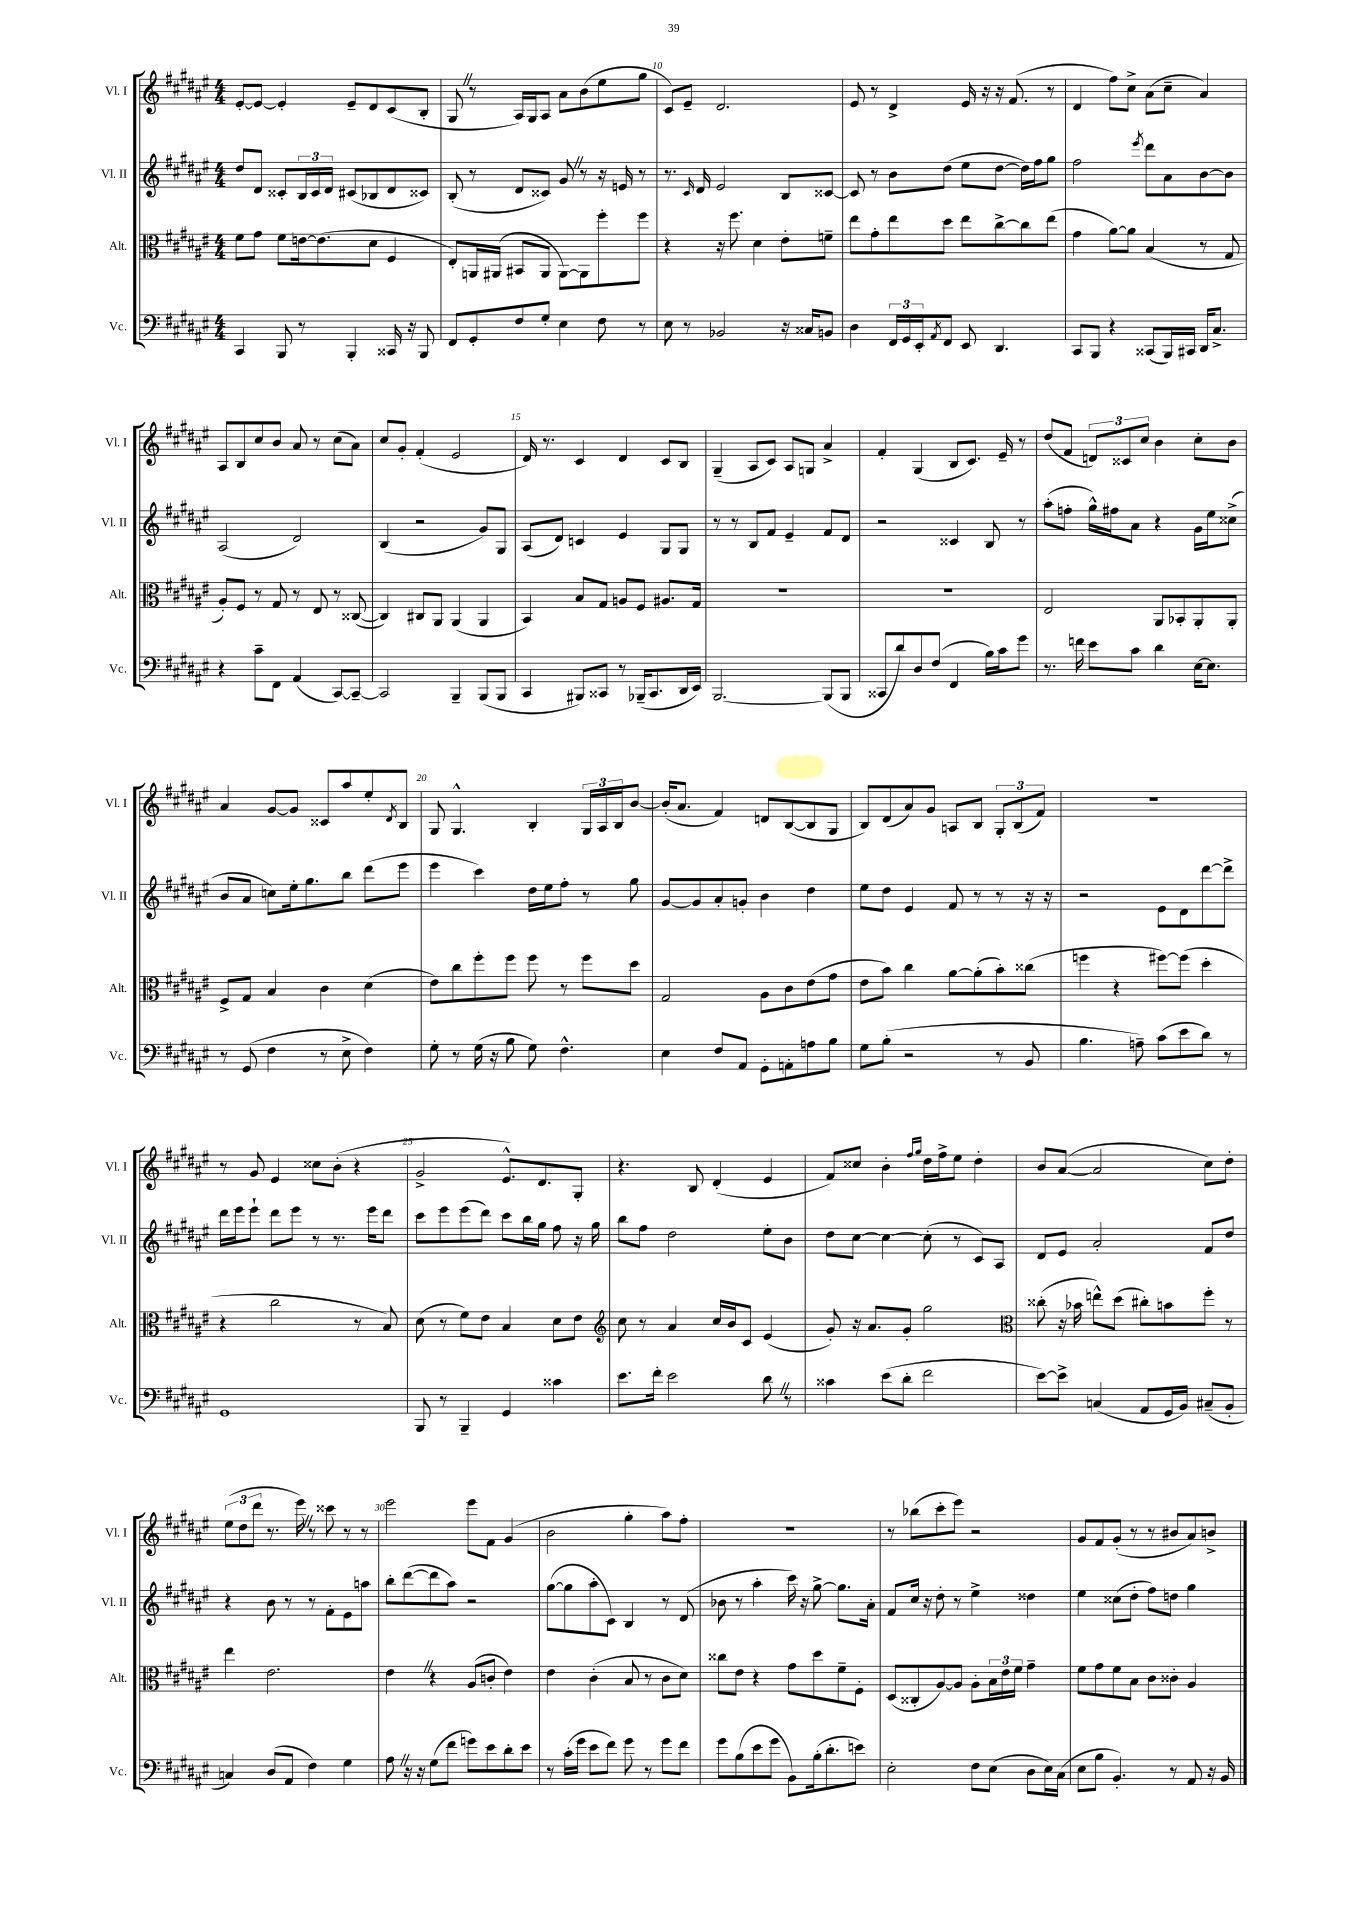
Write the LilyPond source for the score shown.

<<
\new StaffGroup <<
\new Staff = "s0" \with { instrumentName = "Vl. I" shortInstrumentName = "Vl. I" } {
    \clef treble \key fis \major \numericTimeSignature \time 4/4
    eis'8~-. eis'8~ eis'4-. eis'8-- dis'8 cis'8( b8-. |
    gis8 \once \override BreathingSign.text = \markup { \musicglyph "scripts.caesura.straight" } \breathe r8 ais16) gis16 ais8 ais'8 b'8( eis''8 gis''8 |
    cis'8) eis'8-- dis'2. |
    eis'8 r8 dis'4-> eis'16 r16 r16 fis'8.( r8 |
    dis'4 fis''8) cis''8-> ais'8( cis''8-- ais'4) |
    ais8 b8 cis''8 b'8 ais'8 r8 cis''8( ais'8) |
    cis''8 gis'8-. fis'4-.( eis'2 |
    dis'16) r8. cis'4 dis'4 cis'8 b8 |
    gis4--( ais8 cis'8) ais8 g8 ais'4-> |
    fis'4-. gis4( b8 cis'8.) eis'16-- r8 |
    dis''8( fis'8 \tuplet 3/2 { d'8) cisis'8 cis''8 } b'4 cis''8-. b'8 |
    ais'4 gis'8~ gis'8 cisis'8 ais''8 eis''8-. \acciaccatura { dis'8 } b8 |
    gis8 gis4.-^ b4-. \tuplet 3/2 { gis16 ais16 b16 } b'8~ |
    b'16-.( ais'8. fis'4) d'8 b8~( b8 gis8 |
    b8) dis'8( ais'8) gis'8 a8 b8 \tuplet 3/2 { gis8-. b8( fis'8) } |
    r1 |
    r8 gis'8 eis'4 cisis''8 b'8-.( r4 |
    gis'2-> eis'8.-^) dis'8. gis8-. |
    r4. b8 dis'4-.( eis'4 |
    fis'8) cisis''8 b'4-. \grace { fis''16 gis''16 } dis''16 fis''16-> eis''8 dis''4-. |
    b'8 ais'8~( ais'2 cis''8) dis''8-. |
    \tuplet 3/2 { eis''8( dis''8 dis'''8 } r8. eis'''16) \once \override BreathingSign.text = \markup { \musicglyph "scripts.caesura.straight" } \breathe r8 cisis'''8 r8 r8 |
    eis'''2 eis'''8 fis'8 gis'4( |
    b'2 gis''4-. ais''8) fis''8-. |
    R1 |
    r8 bes''8( cis'''8-. eis'''8) r2 |
    gis'8 fis'8 gis'8-.( r8 r8 bis'8 ais'8) b'8-> \bar "|." |
}
\new Staff = "s1" \with { instrumentName = "Vl. II" shortInstrumentName = "Vl. II" } {
    \clef treble \key fis \major \numericTimeSignature \time 4/4
    dis''8 dis'8 cisis'8-. \tuplet 3/2 { b16 cisis'16 dis'16 } cis'8( bes8 dis'8 cisis'8) |
    b8-.( r8 dis'8 cisis'8) gis'8 \once \override BreathingSign.text = \markup { \musicglyph "scripts.caesura.straight" } \breathe r8 r16 e'16 r8 |
    r8. \grace { cis'16 } dis'16 eis'2 b8 cisis'8~ |
    cisis'8 r8 b'8 dis''8( eis''8 dis''8~ dis''16) fis''16 gis''8 |
    fis''2 \acciaccatura { eis'''8 } dis'''8 ais'8 b'8~ b'8 |
    ais2( dis'2) |
    b4( r2 gis'8) gis8 |
    ais8( dis'8) c'4 eis'4 gis8 gis8 |
    r8 r8 b8 fis'8 eis'4-- fis'8 dis'8 |
    r2 cisis'4 b8 r8 |
    ais''8-.( f''8-. gis''16-^) fis''16 ais'8 r4 gis'16 eis''16 cisis''8->( |
    b'8 ais'8 c''8) eis''16-. gis''8. b''8 dis'''8( eis'''8 |
    eis'''4 cis'''4) dis''16 eis''16 fis''8-. r8 gis''8 |
    gis'8~ gis'8 ais'8-. g'8-. b'4 dis''4 |
    eis''8 dis''8 eis'4 fis'8 r8 r8 r16 r16 |
    r2 eis'8 dis'8 dis'''8~ dis'''8-> |
    dis'''16 eis'''16 eis'''8-! dis'''8 eis'''8 r8 r8. eis'''16 dis'''8 |
    cis'''8 eis'''8 eis'''8( dis'''8) cis'''8 b''16 gis''16 fis''8 r16 gis''16 |
    b''8 fis''8 dis''2 eis''8-. b'8 |
    dis''8 cis''8~ cis''4~ cis''8-.( r8 cis'8) ais8 |
    dis'8 eis'8 ais'2-. fis'8 dis''8 |
    r4 b'8 r8 r8 fis'8-. eis'8 a''8 |
    b''8-. dis'''8~( dis'''8 ais''8) r2 |
    gis''8~( gis''8 ais''8-. cis'8) b4 r8 dis'8( |
    bes'8 r8 ais''4-. cis'''16) r16 gis''8~-> gis''8. ais'16-. |
    fis'8 cis''16 r16 dis''8-. r8 eis''4-> disis''4 |
    eis''4 cisis''8( dis''8-. fis''8) d''8 gis''4 \bar "|." |
}
\new Staff = "s2" \with { instrumentName = "Alt." shortInstrumentName = "Alt." } {
    \clef alto \key fis \major \numericTimeSignature \time 4/4
    fis'8 gis'8 fis'8 e'16~ e'8.( dis'8 fis4 |
    eis8-.) a,16 ais,16( bis,8 ais,8 ais,8~) ais,8 fis''8-. fis''8 |
    r4 r16 fis''8. dis'4 eis'8-. f'8-- |
    eis''8 gis'8-. eis''8 dis''8 eis''8 cis''8~-> cis''8 eis''8( |
    gis'4 ais'8~) ais'8 b4( r8 gis8 |
    ais8-.) fis8 r8 gis8 r8 eis8 r8 cisis8~( |
    cisis4) cis8 ais,8 ais,4( ais,4 |
    b,4) b8 gis8 a8 fis8 ais8. gis16 |
    R1 |
    R1 |
    eis2 ais,8 bes,8-. ais,8-. ais,8-. |
    fis8-> gis8 b4 cis'4 dis'4( |
    eis'8) cis''8 fis''8-. fis''8 fis''8 r8 fis''8 dis''8 |
    gis2 ais8 cis'8 eis'8( gis'8 |
    eis'8 b'8) cis''4 ais'8~ ais'8-.( b'8-.) cisis''8( |
    f''4 r4 fis''8~) fis''8( dis''4-. |
    r4 cis''2 r8 b8) |
    dis'8( r8 fis'8) eis'8 b4 dis'8 eis'8 |
    \clef treble cis''8 r8 ais'4 cis''16 b'16 cis'8 eis'4( |
    gis'8-.) r16 ais'8. gis'8-. gis''2 |
    \clef alto cisis''8-.( r16 bes'16 e''8-^) dis''8( cis''8-.) b'8 fis''8-. r8 |
    eis''4 eis'2. |
    eis'4 \once \override BreathingSign.text = \markup { \musicglyph "scripts.caesura.straight" } \breathe r4 ais8( c'8-. eis'4) |
    eis'4 cis'4-.( b8 r8 cis'8 dis'8) |
    cisis''8 eis'8 r4 gis'8 dis''8 fis'8-- fis8-. |
    dis8( cisis8-. ais8~) ais8 ais8-. \tuplet 3/2 { b16 eis'16 fis'16 } gis'4-- |
    fis'8 gis'8 fis'8 b8 cis'8 cisis'8-. ais4 \bar "|." |
}
\new Staff = "s3" \with { instrumentName = "Vc." shortInstrumentName = "Vc." } {
    \clef bass \key fis \major \numericTimeSignature \time 4/4
    cis,4 b,,8 r8 b,,4-. cisis,16 r16 b,,8 |
    fis,8 gis,8-. fis8 gis8-. eis4 fis8 r8 |
    eis8 r8 bes,2 r16 cisis16 b,8 |
    dis4 \tuplet 3/2 { fis,16 gis,16 eis,16-. } \acciaccatura { ais,8 } fis,8 eis,8 dis,4. |
    cis,8 b,,8 r4 cisis,8( b,,16) cis,16 dis,16 cis8.-> |
    r4 cis'8-- fis,8 ais,4( cis,8~) cis,8~-- |
    cis,2 b,,4-- b,,8( b,,8 |
    cis,4 bis,,8) cisis,8 r8 bes,,16--( cisis,8. dis,16 eis,16) |
    b,,2.~ b,,8( b,,8 |
    cisis,8 dis'8) dis8 fis8( fis,4 b16) cis'16 gis'8 |
    r8. f'16 eis'8 cis'8 dis'4 eis16~ eis8. |
    r8 gis,8( fis4 r8 eis8-> fis4) |
    gis8-. r8 gis16( r16 b8 gis8) fis4.-^ |
    eis4 fis8 ais,8 gis,8-. a,8-. a8 b8 |
    gis8 b8-.( r2 r8 b,8 |
    b4. a8--) cis'8( eis'8 dis'8) r8 |
    gis,1 |
    b,,8 r8 b,,4-- gis,4 cisis'4 |
    eis'8. fis'16-. eis'2 dis'8 \once \override BreathingSign.text = \markup { \musicglyph "scripts.caesura.straight" } \breathe r8 |
    cisis'4 eis'8( dis'8-. fis'2 |
    eis'8~) eis'8-> c4( ais,8 gis,16 b,16) cis8--( b,8-. |
    c4) dis8( ais,8 fis4) gis4 |
    ais8 \once \override BreathingSign.text = \markup { \musicglyph "scripts.caesura.straight" } \breathe r16 r16 gis8( fis'8 g'8) eis'8 dis'8-. eis'8 |
    r8 cis'16-.( gis'16 eis'8 fis'8) gis'8 r8 gis'8 fis'8 |
    gis'8 b8( eis'8 gis'8 b,8) b16-.( dis'8.-. e'8) |
    eis2-. fis8 eis8( dis8 eis16) cis16( |
    eis8 b8 b,4.-.) r8 ais,8 r16 b,16 \bar "|." |
}
>>
>>
\layout { \context { \Score currentBarNumber = #8 \override BarNumber.break-visibility = ##(#f #t #t) barNumberVisibility = #(every-nth-bar-number-visible 5) } }
